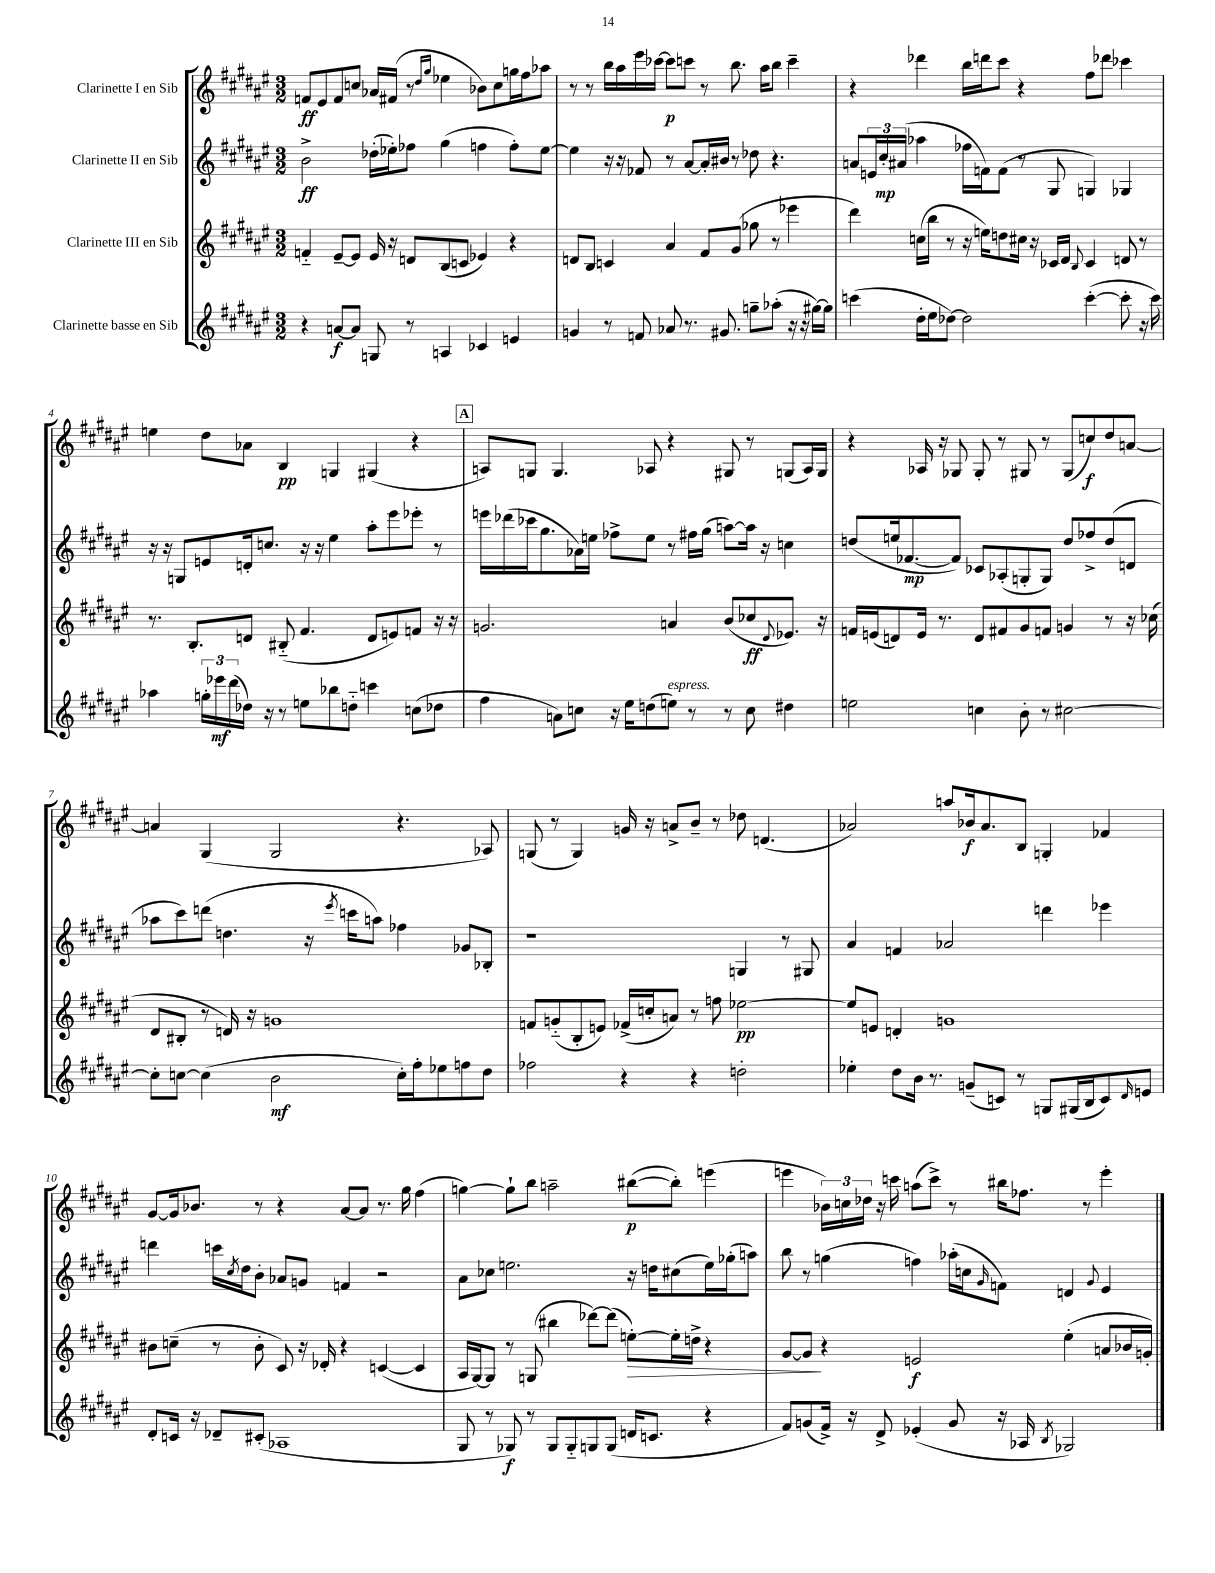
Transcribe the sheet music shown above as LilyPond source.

<<
\new StaffGroup <<
\new Staff = "s0" \with { instrumentName = "Clarinette I en Sib" } {
    \clef treble \key fis \major \numericTimeSignature \time 3/2
    f'8\ff eis'8 f'8 c''8 aes'16 fis'16( r8 \grace { dis''16 gis''16 } ees''4 bes'8) c''8 g''16 fis''16 aes''8 |
    r8 r8 b''16 ais''16 eis'''16 ces'''16~ ces'''8\p c'''8 r8 b''8. ais''16 b''8 c'''4-- |
    r4 des'''4 b''16 d'''16 cis'''8 r4 fis''8 des'''8 ces'''4 |
    e''4 dis''8 aes'8 b4\pp g4 gis4( r4 |
    \mark \markup { \box "A" } a8) g8 g4. aes8 r4 gis8 r8 g8( aes16) g16 |
    r4 aes16 r16 ges8 ges8-. r8 gis8 r8 gis8( c''8\f) dis''8 a'8~ |
    a'4 gis4( gis2 r4. aes8) |
    g8( r8 g4) g'16 r16 a'8-> b'8-- r8 des''8 d'4.( |
    aes'2) a''8 bes'16\f aes'8. b8 g4-. fes'4 |
    gis'8~ gis'16 bes'8. r8 r4 ais'8~ ais'8 r8. gis''16 fis''4( |
    g''4~) g''8-! b''8 a''2-- bis''8~\p( bis''8-.) e'''4( |
    e'''4 \tuplet 3/2 { bes'16) c''16 des''16 } r16 c'''16 a''8( c'''8->) r8 bis''16 fes''8. r8 e'''4-. \bar "|." |
}
\new Staff = "s1" \with { instrumentName = "Clarinette II en Sib" } {
    \clef treble \key fis \major \numericTimeSignature \time 3/2
    b'2->\ff des''16-.( ees''16-.) fes''8 gis''4( f''4 f''8-.) ees''8~ |
    ees''4 r16 r16 fes'8 r8 ais'8~ ais'16-. bis'16 r8 des''8 r4. |
    a'8 \tuplet 3/2 { e'16 cis''16-.\mp ais'16( } aes''4 fes''16 f'16) f'8( r8 gis8 g4) ges4 |
    r16 r16 g8 e'8 d'16-. c''8. r16 r16 eis''4 ais''8-. eis'''8 ees'''8-. r8 |
    \mark \markup { \box "A" } e'''16 des'''16( ces'''16 gis''8. aes'16) e''16 fes''8-> e''8 r8 fis''16 gis''16( a''8~) a''16 r16 c''4 |
    d''8( e''16 fes'8.~\mp fes'8) ces'8 aes8-.( g8-. g8) d''8 fes''8-> d''8( d'8 |
    aes''8 cis'''8) d'''8( d''4. r16 \acciaccatura { eis'''8 } c'''16 a''8) fes''4 ges'8 bes8-. |
    r1 g4 r8 gis8 |
    ais'4 f'4 aes'2 d'''4 ees'''4 |
    d'''4 c'''16 \acciaccatura { cis''8 } dis''16 b'8-. aes'8 g'8 f'4 r2 |
    ais'8 ces''8 e''2. r16 d''16 cis''8( e''16) ges''16-.( a''8) |
    b''8 r8 g''4( f''4) aes''16-.( c''16 \grace { gis'16 } f'8) d'4 \appoggiatura { gis'8 } eis'4 \bar "|." |
}
\new Staff = "s2" \with { instrumentName = "Clarinette III en Sib" } {
    \clef treble \key fis \major \numericTimeSignature \time 3/2
    f'4-_ eis'8~-- eis'8 eis'16 r16 d'8 b8( c'8 ees'4) r4 |
    d'8 b8 c'4 ais'4 fis'8 gis'8( ges''8 r8 ees'''4 |
    dis'''4) c''16( b''16 r8 r16 e''16) d''8 cis''16 r16 ces'16 dis'16 \appoggiatura { b8 } ces'4 d'8 r8 |
    r8. b8.-. d'8 bis8-_( fis'4. d'8 e'8) f'8 r16 r16 |
    \mark \markup { \box "A" } g'2. a'4 b'8( ces''8\ff \appoggiatura { dis'8 } ees'8.) r16 |
    f'16 e'16( d'8) e'16 r8. d'8 fis'8 gis'8 f'8 g'4 r8 r16 ces''16( |
    dis'8 bis8-. r8 d'16) r16 g'1 |
    f'8 g'8-_( b8-. e'8) fes'16->( c''16-. a'8) r8 f''8 ees''2~\pp |
    ees''8 e'8 d'4-. g'1 |
    bis'8 c''8--( r8 bis'8-. cis'8) r16 des'16-. r4 c'4~( c'4 |
    ais16 gis16~) gis8 r8 g8( bis''4 des'''8~) des'''8( e''8~-.\>) e''16-. d''16-> r4 |
    gis'8~ gis'8\! r4 e'2\f eis''4-.( a'8 bes'16 g'16-.) \bar "|." |
}
\new Staff = "s3" \with { instrumentName = "Clarinette basse en Sib" } {
    \clef treble \key fis \major \numericTimeSignature \time 3/2
    r4 a'8~\f a'8 g8 r8 a4 ces'4 e'4 |
    g'4 r8 f'8 aes'8 r8. gis'8. g''8-- aes''8-.( r16 r16 gis''16~) gis''16 |
    c'''4( dis''16-. eis''16 des''8~) des''2 c'''4~-.( c'''8-. r16 c'''16) |
    aes''4 \tuplet 3/2 { g''16-. ees'''16\mf dis'''16( } des''16) r16 r8 e''8 bes''8 d''8-_ c'''4 c''8( des''8 |
    \mark \markup { \box "A" } fis''4 a'8) c''8 r16 eis''16 d''8( e''8^\markup { \italic "espress." }) r8 r8 c''8 dis''4 |
    e''2 c''4 b'8-. r8 cis''2~ |
    cis''8-. c''8~ c''4( b'2\mf c''16-.) fis''16-. ees''8 f''8 dis''8 |
    fes''2 r4 r4 d''2-. |
    ees''4-. dis''8 b'16 r8. g'8--( c'8) r8 g8 gis16( b16 c'8) \grace { dis'16 } e'8 |
    dis'8-. c'16 r16 des'8-- cis'8-.( aes1 |
    gis8 r8 ges8\f) r8 ges8 ges8-_ g8 g8( d'16 c'8. r4 |
    fis'8) g'8( fis'16->) r16 dis'8-> ees'4-.( g'8 r16 aes16 \acciaccatura { b8 } ges2) \bar "|." |
}
>>
>>
